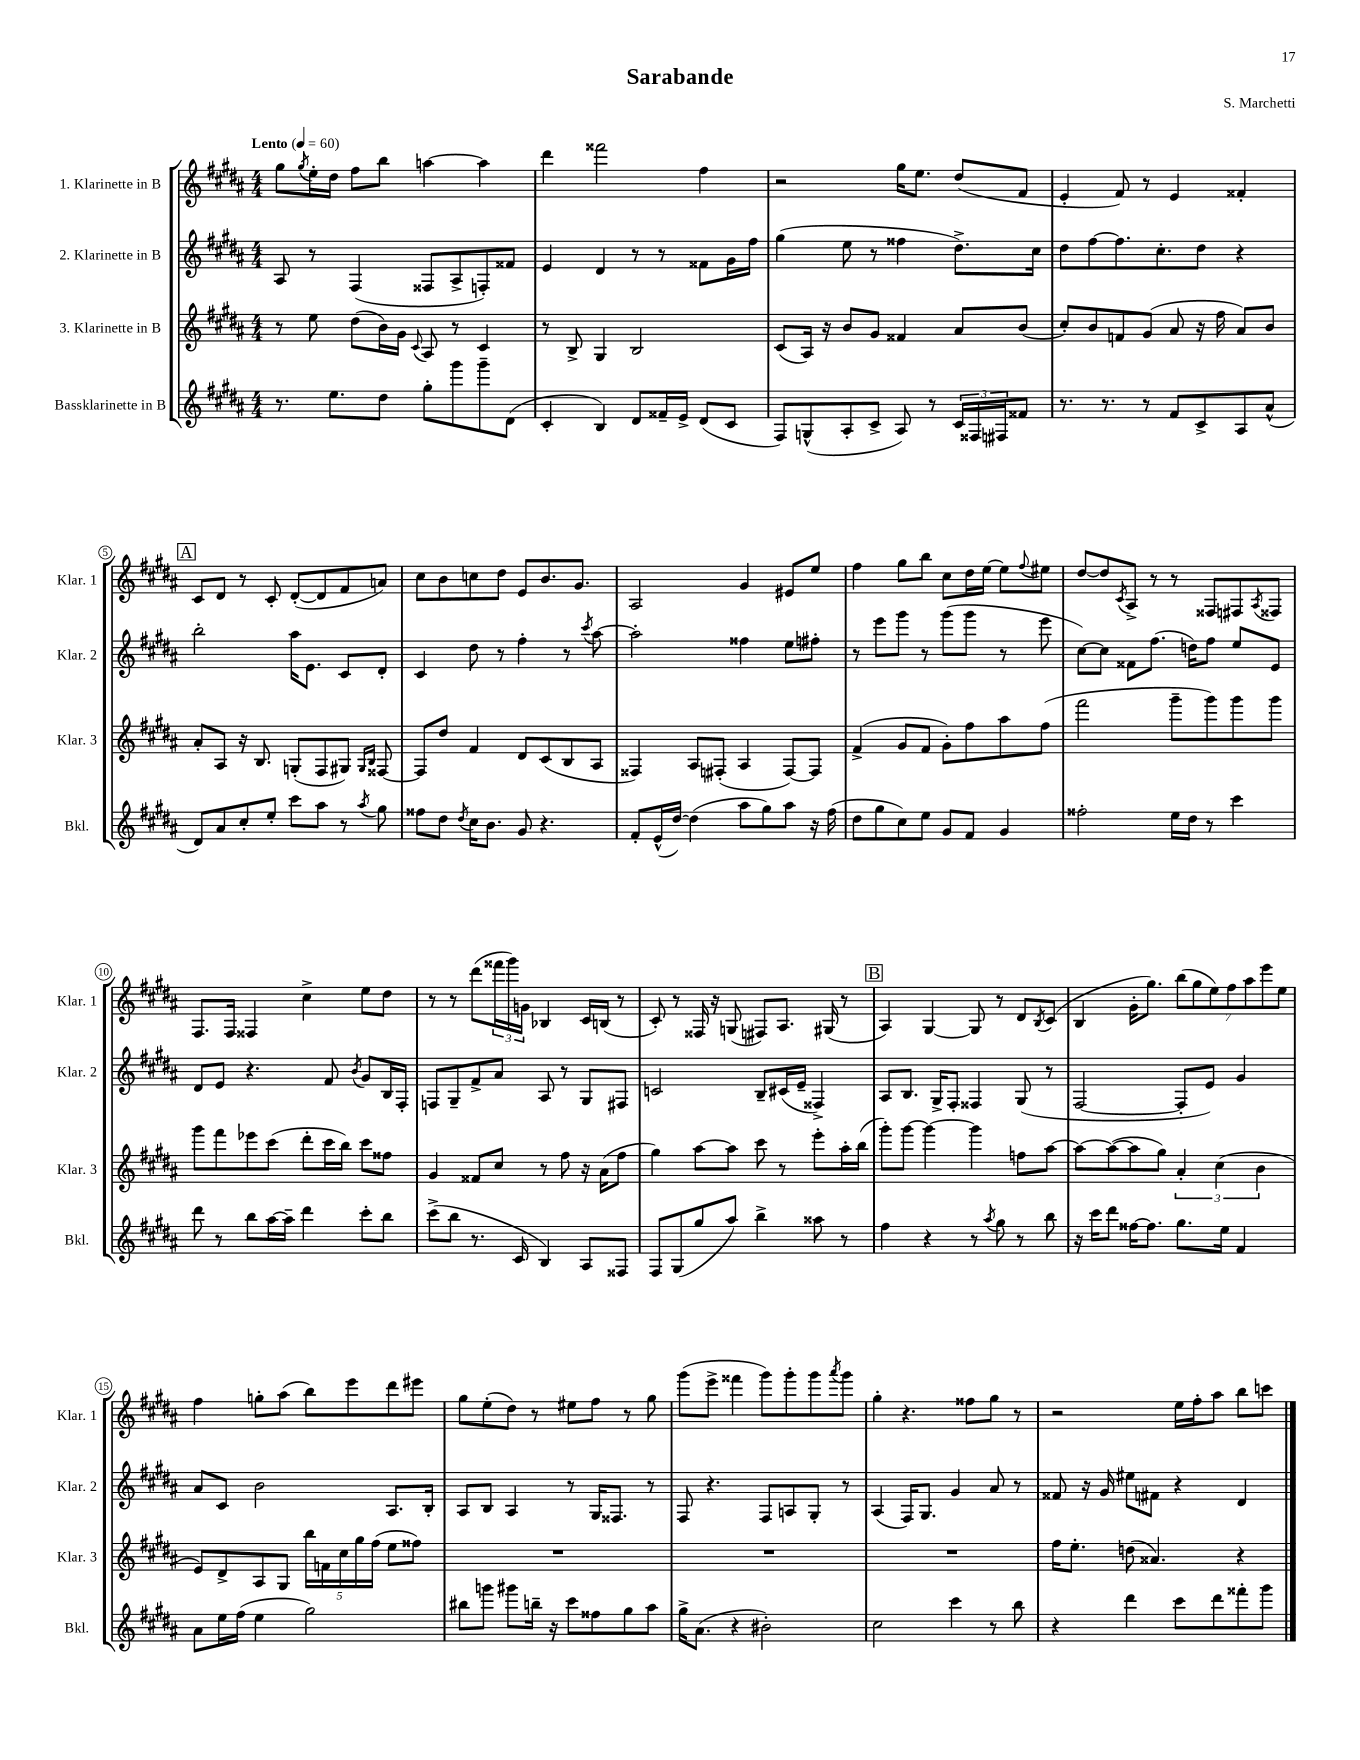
\header { title = "Sarabande" composer = "S. Marchetti" }
<<
\new StaffGroup <<
\new Staff = "s0" \with { instrumentName = "1. Klarinette in B" shortInstrumentName = "Klar. 1" } {
    \clef treble \key b \major \numericTimeSignature \time 4/4 \tempo "Lento" 4 = 60
    gis''8 \acciaccatura { gis''8 } e''16-. dis''16 fis''8 b''8 a''4~ a''4 |
    dis'''4 fisis'''2 fis''4 |
    r2 gis''16 e''8. dis''8( fis'8 |
    e'4-. fis'8) r8 e'4 fisis'4-. |
    \mark \markup { \box "A" } cis'8 dis'8 r8 cis'8-. dis'8~-.( dis'8 fis'8 a'8) |
    cis''8 b'8 c''8 dis''8 e'8 b'8. gis'8. |
    ais2 gis'4 eis'8 e''8 |
    fis''4 gis''8 b''8 cis''8 dis''16 e''16~ e''8 \appoggiatura { fis''8 } eis''8 |
    dis''8~ dis''8 \acciaccatura { cis'8 } ais8-> r8 r8 fisis8 fis8 \acciaccatura { ais8 } fisis8 |
    fis8. fis16 fisis4 cis''4-> e''8 dis''8 |
    r8 r8 dis'''8( \tuplet 3/2 { fisis'''16 gis'''16) g'16 } bes4 cis'16 b16( r8 |
    cis'8-.) r8 fisis16 r16 g8( fis8) ais8. gis16( r8 |
    \mark \markup { \box "B" } ais4) gis4~ gis8 r8 dis'8 \acciaccatura { b8 } cis'8( |
    b4 gis'16-. gis''8.) \tuplet 7/4 { b''8( gis''8 e''8) fis''8 ais''8 e'''8 e''8 } |
    fis''4 g''8-. ais''8( b''8) e'''8 dis'''8 eis'''8 |
    gis''8 e''8-.( dis''8) r8 eis''8 fis''8 r8 gis''8 |
    gis'''8( e'''8-> fisis'''4 gis'''8) gis'''8-. gis'''8 \acciaccatura { ais'''8 } gis'''8 |
    gis''4-. r4. fisis''8 gis''8 r8 |
    r2 e''16 fis''16-. ais''8 b''8 c'''8 \bar "|." |
}
\new Staff = "s1" \with { instrumentName = "2. Klarinette in B" shortInstrumentName = "Klar. 2" } {
    \clef treble \key b \major \numericTimeSignature \time 4/4
    ais8 r8 fis4( fisis8 ais8-> f8-.) fisis'8 |
    e'4 dis'4 r8 r8 fisis'8 gis'16 fis''16 |
    gis''4( e''8 r8 fisis''4 dis''8.->) cis''16 |
    dis''8 fis''8~ fis''8. cis''8.-. dis''8 r4 |
    \mark \markup { \box "A" } b''2-. ais''16 e'8. cis'8 dis'8-. |
    cis'4 dis''8 r8 fis''4-. r8 \acciaccatura { cis'''8 } ais''8~ |
    ais''2-. fisis''4 e''8 fis''8-. |
    r8 e'''8 gis'''8 r8 gis'''8( gis'''8 r8 e'''8 |
    cis''8~) cis''8 fisis'8 fis''8.( d''16) fis''8 e''8 e'8 |
    dis'8 e'8 r4. fis'8 \acciaccatura { b'8 } gis'8 b16 fis16-. |
    f8 gis8-- fis'8-> ais'8 ais8 r8 gis8 fis8 |
    c'2 b8-- cis'16( e'16-- fisis4->) |
    \mark \markup { \box "B" } ais8 b8. gis16-> fis8-. fisis4 gis8( r8 |
    fis2~ fis8-. e'8) gis'4 |
    ais'8 cis'8 b'2 ais8. b16-. |
    ais8 b8 ais4 r8 gis16 fisis8. r8 |
    fis8 r4. fis8 a8 gis8-. r8 |
    ais4( fis16) gis8. gis'4 ais'8 r8 |
    fisis'8 r16 gis'16 eis''8 fis'8 r4 dis'4 \bar "|." |
}
\new Staff = "s2" \with { instrumentName = "3. Klarinette in B" shortInstrumentName = "Klar. 3" } {
    \clef treble \key b \major \numericTimeSignature \time 4/4
    r8 e''8 dis''8( b'16) gis'16 \appoggiatura { cis'8 } ais8 r8 cis'4 |
    r8 b8-> gis4 b2 |
    cis'8( ais16) r16 b'8 gis'8 fisis'4 ais'8 b'8( |
    cis''8-.) b'8 f'8 gis'8( ais'8 r16 fis''16 ais'8) b'8 |
    \mark \markup { \box "A" } ais'8-. ais8 r16 b8. g8-.( fis8 gis8) \grace { gis16 b16 } fisis8~ |
    fisis8 dis''8 fis'4 dis'8 cis'8( b8 ais8 |
    fisis4) ais8 fis8-.( ais4 fis8~) fis8 |
    fis'4->( gis'8 fis'8 gis'8-.) fis''8 ais''8 fis''8( |
    fis'''2 gis'''8-- gis'''8) gis'''8 gis'''8 |
    gis'''8 fis'''8 ees'''8 cis'''8( dis'''8-. cis'''16 b''16) cis'''8 fisis''8 |
    gis'4 fisis'8 cis''8 r8 fis''8 r16 ais'16( fis''8 |
    gis''4) ais''8~ ais''8 cis'''8 r8 e'''8-. ais''16-. b''16( |
    \mark \markup { \box "B" } gis'''8-.) gis'''8~ gis'''4~ gis'''4 f''8 ais''8~ |
    ais''8~ ais''8~( ais''8 gis''8) \tuplet 3/2 { ais'4-. cis''4( b'4 } |
    e'8) dis'8-> ais8 gis8 \tuplet 5/4 { b''16 f'16 cis''16 gis''16 fis''16( } e''8 fisis''8) |
    R1 |
    R1 |
    R1 |
    fis''16 e''8.-. d''8( aisis'4.) r4 \bar "|." |
}
\new Staff = "s3" \with { instrumentName = "Bassklarinette in B" shortInstrumentName = "Bkl." } {
    \clef treble \key b \major \numericTimeSignature \time 4/4
    r8. e''8. dis''8 gis''8-. gis'''8 gis'''8-- dis'8( |
    cis'4-. b4) dis'8 fisis'16-- e'16-> dis'8( cis'8 |
    fis8) g8-^( ais8-. cis'8-> ais8) r8 \tuplet 3/2 { cis'16 fisis16 fis16 } fisis'8 |
    r8. r8. r8 fis'8 cis'8-> ais8 ais'8-^( |
    \mark \markup { \box "A" } dis'8) ais'8 cis''8-. e''8-. cis'''8 ais''8 r8 \acciaccatura { ais''8 } gis''8 |
    fisis''8 dis''8 \acciaccatura { dis''8 } cis''16 b'8. gis'8 r4. |
    fis'8-. e'16-^( dis''16~) dis''4( ais''8 gis''8) ais''8 r16 fis''16( |
    dis''8 gis''8 cis''8) e''8 gis'8 fis'8 gis'4 |
    fisis''2-. e''16 dis''16 r8 cis'''4 |
    dis'''8 r8 b''8 ais''16~ ais''16-- dis'''4 cis'''8-. b''8 |
    cis'''8->( b''8 r8. cis'16 b4) ais8 fisis8 |
    fis8 gis8( gis''8 ais''8) b''4-> aisis''8 r8 |
    \mark \markup { \box "B" } fis''4 r4 r8 \acciaccatura { ais''8 } gis''8 r8 b''8 |
    r16 cis'''16 dis'''8 fisis''16~ fisis''8. gis''8. e''16 fis'4 |
    ais'8 e''16 fis''16( e''4 gis''2) |
    bis''8 g'''8 gis'''8 b''16-- r16 cis'''8 fisis''8 gis''8 ais''8 |
    gis''16-> ais'8.( r4 bis'2-.) |
    cis''2 cis'''4 r8 b''8 |
    r4 dis'''4 cis'''8 dis'''8 fisis'''8-. gis'''8 \bar "|." |
}
>>
>>
\layout { \context { \Score \override BarNumber.stencil = #(make-stencil-circler 0.1 0.3 ly:text-interface::print) } }
